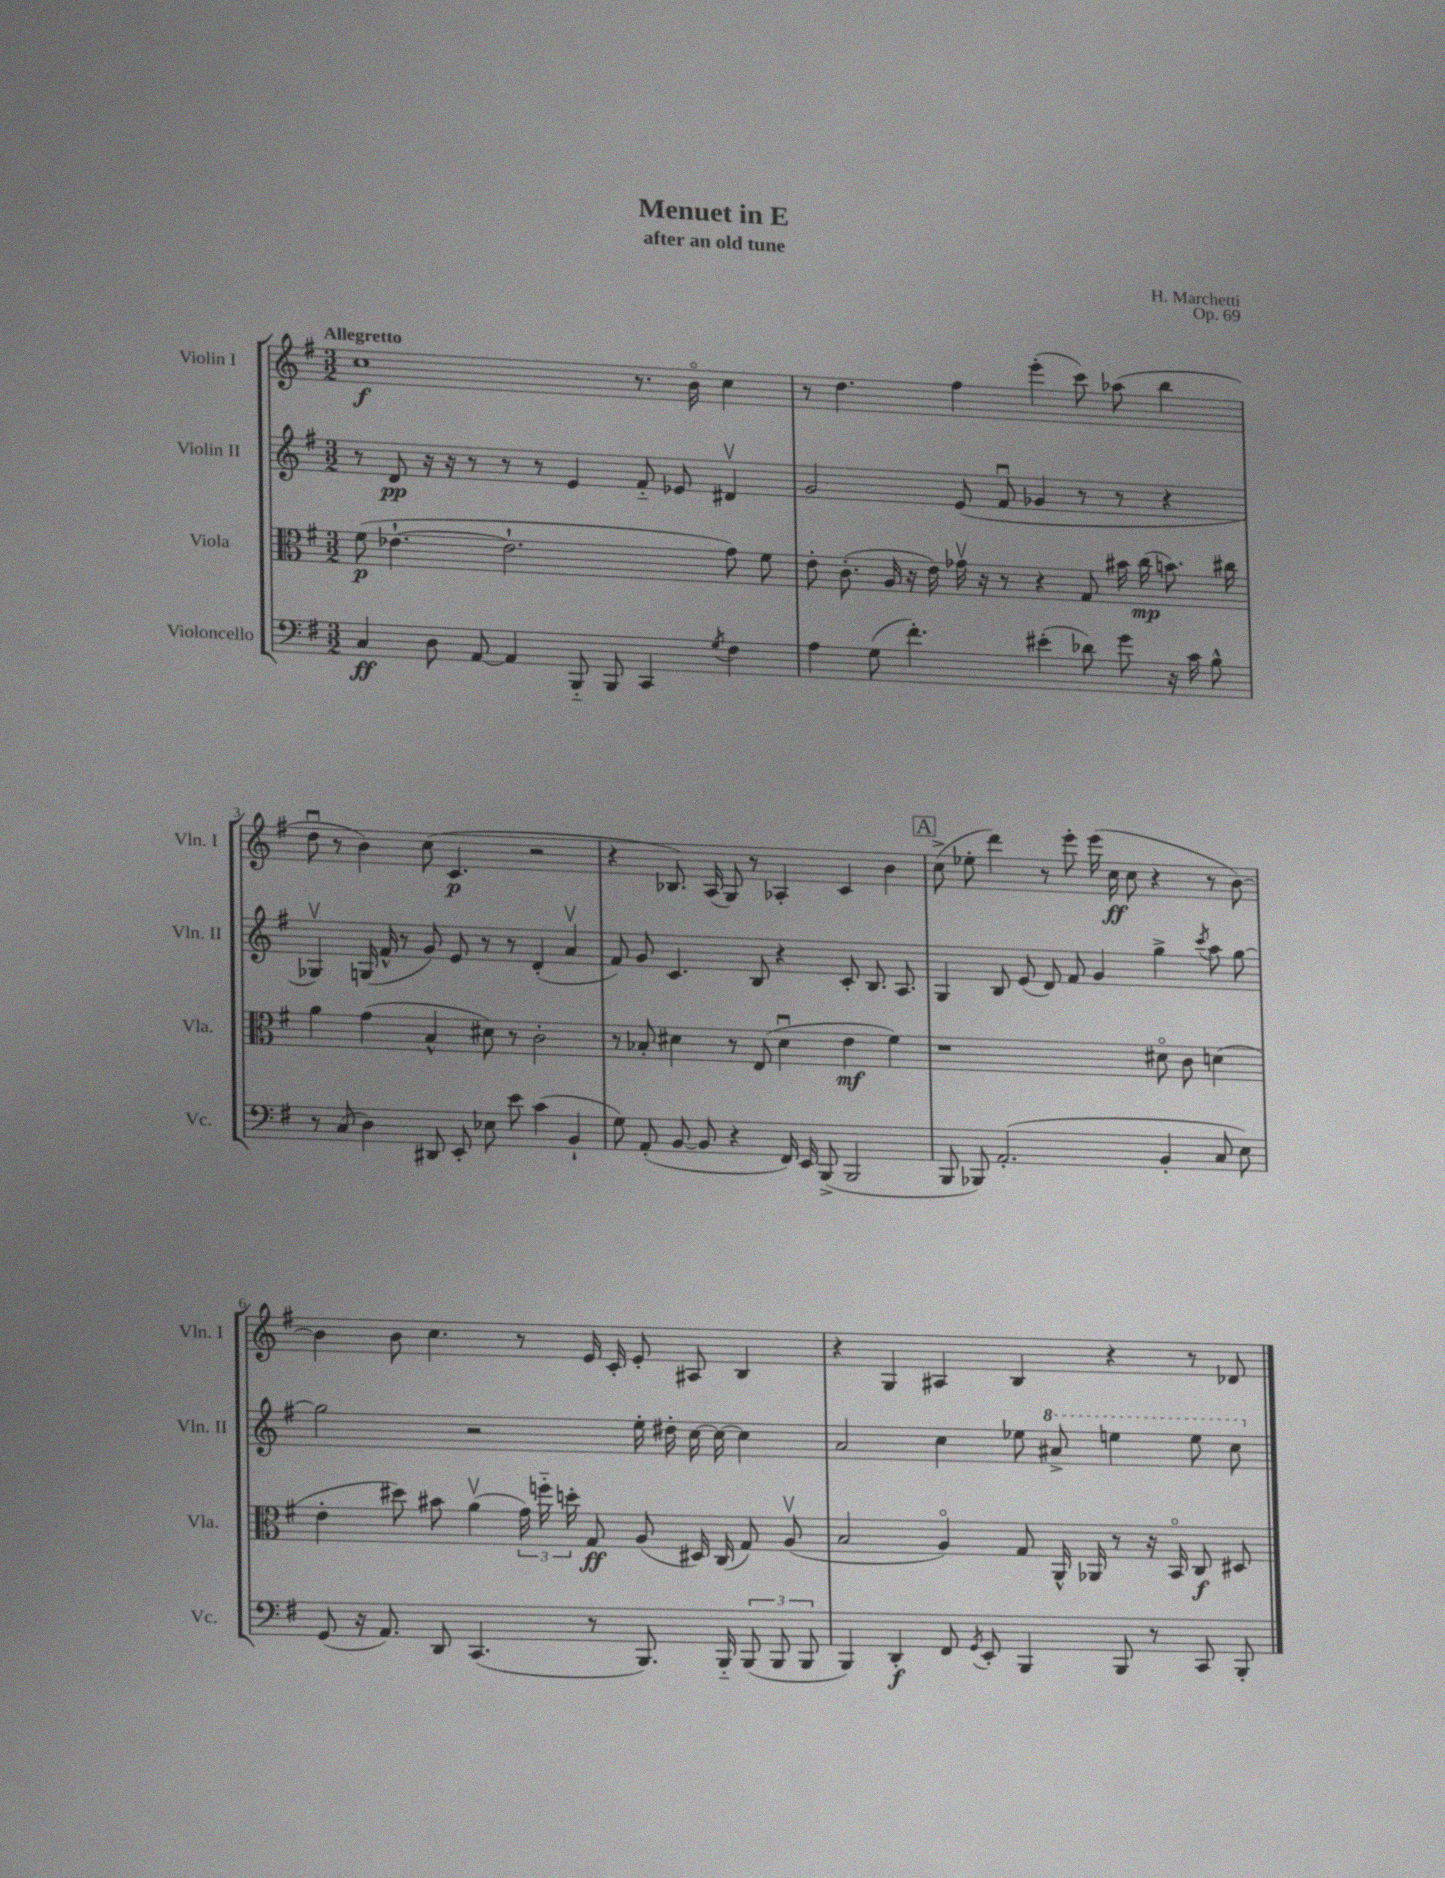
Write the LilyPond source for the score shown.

\header { title = "Menuet in E" composer = "H. Marchetti" subtitle = "after an old tune" opus = "Op. 69" }
<<
\new StaffGroup <<
\new Staff = "s0" \with { instrumentName = "Violin I" shortInstrumentName = "Vln. I" } {
    \clef treble \key g \major \numericTimeSignature \time 3/2 \tempo "Allegretto"
    \autoBeamOff c''1\f r8. b'16\flageolet c''4 |
    r8 d''4. fis''4 e'''4-.( c'''8) aes''8( b''4 |
    d''8\downbow r8 b'4) c''8( c'4.\p r2 |
    r4 bes8.) a16( g8) r8 aes4-. c'4 b'4 |
    \mark \markup { \box "A" } c''8->( ees''8-. d'''4) r8 e'''8-. e'''16( c''16\ff c''8 r4 r8 b'8~) |
    b'4 b'8 c''4. r8 e'16 c'16-. e'8-. ais8 b4 |
    r4 g4 ais4 b4 r4 r8 des'8 \bar "|." |
}
\new Staff = "s1" \with { instrumentName = "Violin II" shortInstrumentName = "Vln. II" } {
    \clef treble \key g \major \numericTimeSignature \time 3/2
    \autoBeamOff r8 d'8\pp r16 r16 r8 r8 r8 e'4 fis'8-_ ees'8 dis'4\upbow |
    g'2 e'8( fis'8\downbow ges'4 r8 r8 r4 |
    ges4\upbow) g16( fis'16-^ r8 g'8) e'8 r8 r8 d'4-.( a'4\upbow |
    fis'8) g'8 c'4. b8 r4 c'8-. b8. a8. |
    \mark \markup { \box "A" } g4 b8 e'8( d'8) fis'8 g'4 g''4-> \acciaccatura { c'''8 } a''8 g''8~ |
    g''2 r2 e''16-. dis''16-. c''16~ c''16~ c''4 |
    a'2 c''4 ees''8 \ottava #1 ais''8-> e'''!4 e'''8 c'''8 \ottava #0 \bar "|." |
}
\new Staff = "s2" \with { instrumentName = "Viola" shortInstrumentName = "Vla." } {
    \clef alto \key g \major \numericTimeSignature \time 3/2
    \autoBeamOff fis'8\p( ees'4.~-! ees'2.-! g'8) fis'8 |
    e'8-. c'8.-.( a16 r16 e'16) ges'16\upbow r16 r8 r4 g8 bis'16 c''16\mp( b'8.) cis''16 |
    a'4 g'4( b4-^ dis'8) r8 c'2-. |
    r8 bes8-. dis'4 r8 e8( dis'4\downbow e'4\mf fis'4) |
    \mark \markup { \box "A" } r1 dis'8\flageolet c'8 d'4( |
    e'4-. dis''8) bis'8 a'4\upbow( \tuplet 3/2 { g'16) f''16-_ d''16-. } g8\ff a8( dis16) c16( g8) a8\upbow( |
    b2 a4\flageolet) g8 a,16-^ aes,16 r8 r16 b,16\flageolet c8\f dis8 \bar "|." |
}
\new Staff = "s3" \with { instrumentName = "Violoncello" shortInstrumentName = "Vc." } {
    \clef bass \key g \major \numericTimeSignature \time 3/2
    \autoBeamOff c4\ff d8 a,8~ a,4 b,,8-_ b,,8 c,4 \acciaccatura { g8 } fis4 |
    a4 g8( fis'4.-.) eis'4-.( des'8) g'8 r16 c'16 b8-^ |
    r8 c8( d4) dis,8 e,8-. ees8 e'8 c'4( b,4-! |
    g8) a,8-.( b,8~ b,8 r4 fis,16) e,16 b,,8->( b,,2 |
    \mark \markup { \box "A" } b,,8 bes,,8) a,2.-.( b,4-. c8 e8) |
    g,8( r16 a,8.) d,8 c,4.( r8 b,,8.) b,,16-_ \tuplet 3/2 { b,,8( b,,8 b,,8 } |
    b,,4) d,4-.\f fis,8 \acciaccatura { g,8 } e,8-. b,,4 b,,8 r8 c,8 b,,8-. \bar "|." |
}
>>
>>
